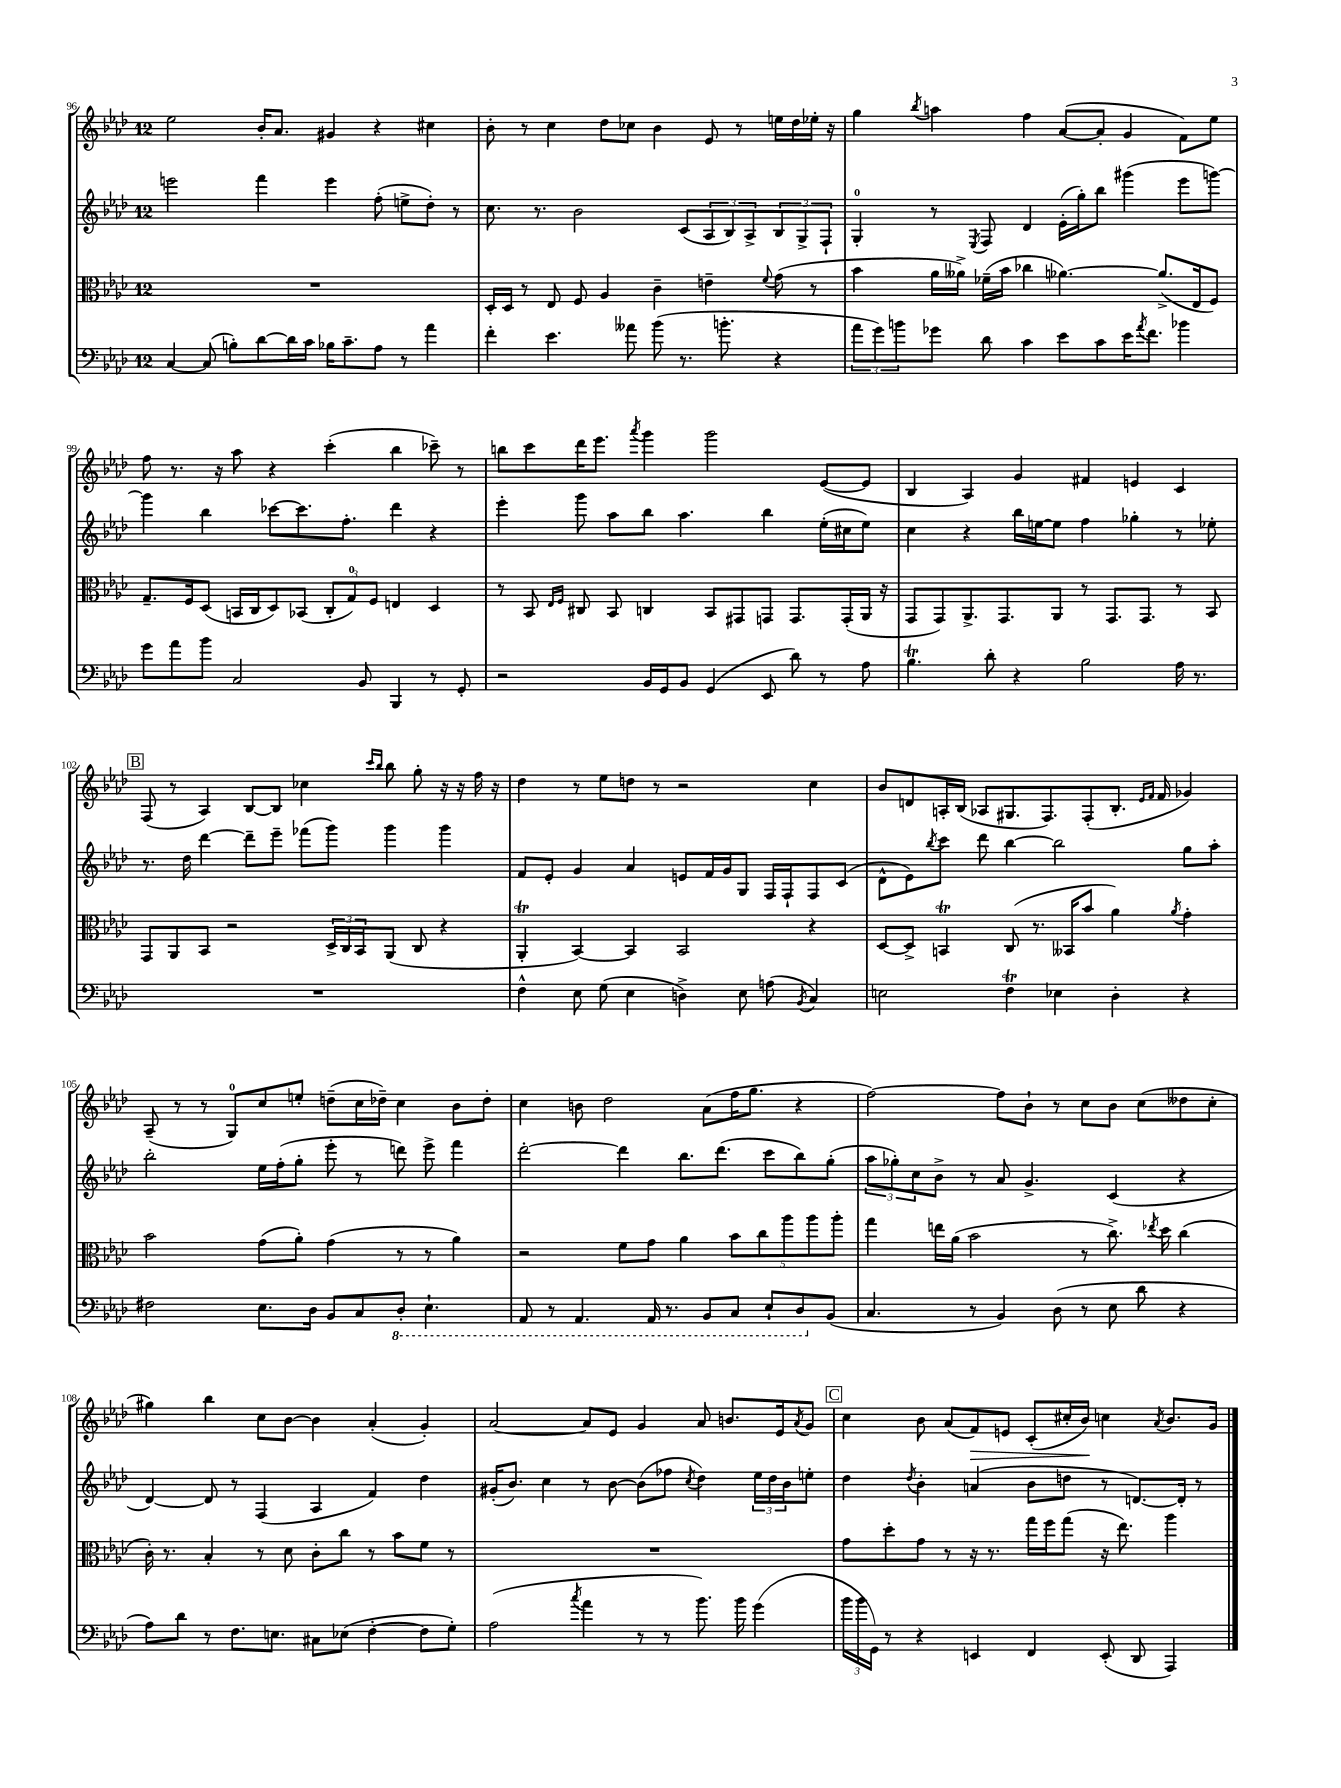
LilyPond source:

<<
\new StaffGroup <<
\new Staff = "s0" {
    \clef treble \key aes \major \once \override Staff.TimeSignature.style = #'single-digit \time 12/8
    ees''2 bes'16-. aes'8. gis'4 r4 cis''4 |
    bes'8-. r8 c''4 des''8 ces''8 bes'4 ees'8 r8 e''16 des''16 ees''16-. r16 |
    g''4 \acciaccatura { bes''8 } a''4 f''4 aes'8~( aes'8-. g'4 f'8) ees''8 |
    f''8 r8. r16 aes''8 r4 c'''4-.( bes''4 ces'''8--) r8 |
    b''8 c'''8 des'''16 ees'''8. \acciaccatura { aes'''8 } g'''4 g'''2 ees'8~( ees'8 |
    bes4 aes4) g'4 fis'4 e'4 c'4 |
    \mark \markup { \box "B" } f8( r8 aes4) bes8~ bes8 ces''4 \grace { c'''16 bes''16 } bes''8 g''8-. r16 r16 f''16 r16 |
    des''4 r8 ees''8 d''8 r8 r2 c''4 |
    bes'8 d'8 a16-. bes16( aes8 gis8. f8.) f8-.( bes8.-. \grace { ees'16 f'16 } f'16 ges'4) |
    aes8--( r8 r8 g8-0) c''8 e''8-. d''8--( c''16 des''16--) c''4 bes'8 des''8-. |
    c''4 b'8 des''2 aes'8( f''16 g''8. r4 |
    f''2~) f''8 bes'8-! r8 c''8 bes'8 c''8( deses''8 c''8-. |
    gis''4) bes''4 c''8 bes'8~ bes'4 aes'4-.( g'4-.) |
    aes'2~ aes'8 ees'8 g'4 aes'8 b'8. ees'16 \acciaccatura { aes'8 } g'8 |
    \mark \markup { \box "C" } c''4 bes'8 aes'8( f'8\>) e'8 c'8-.( cis''16-. bes'16\!) c''4 \acciaccatura { aes'8 } bes'8. g'16 \bar "|." |
}
\new Staff = "s1" {
    \clef treble \key aes \major \once \override Staff.TimeSignature.style = #'single-digit \time 12/8
    e'''2 f'''4 e'''4 f''8-.( e''8-> des''8-.) r8 |
    c''8. r8. bes'2 c'8( \tuplet 3/2 { aes8 bes8) aes8-> } \tuplet 3/2 { bes8 g8-> f8-! } |
    g4-0-. r8 \acciaccatura { ees8 } f8 des'4 ees'16-.( g''16-.) bes''8 gis'''4( ees'''8 g'''8~) |
    g'''4 bes''4 ces'''8~ ces'''8. f''8.-. des'''4 r4 |
    ees'''4-. g'''8 aes''8 bes''8 aes''4. bes''4 ees''16-.( cis''16 ees''8) |
    c''4 r4 bes''16 e''16~ e''8 f''4 ges''4-. r8 ees''8-. |
    \mark \markup { \box "B" } r8. des''16 des'''4~ des'''8-- ees'''8-- fes'''8( g'''8) g'''4 g'''4 |
    f'8 ees'8-. g'4 aes'4 e'8 f'16 g'16 g8 f16 f16-! f8 c'8( |
    des'8-^ ees'8) \acciaccatura { bes''8 } c'''8 des'''8 bes''4~ bes''2 g''8 aes''8-. |
    bes''2-. ees''16 f''16-.( g''8-. ees'''8-. r8 d'''8) ees'''8-> f'''4 |
    des'''2~-. des'''4 bes''8. des'''8.( c'''8 bes''8) g''8-.( |
    \tuplet 3/2 { aes''8 ges''8-.) c''8 } bes'8-> r8 aes'8 g'4.-> c'4( r4 |
    des'4~) des'8 r8 f4( aes4 f'4) des''4 |
    gis'16-.( bes'8.) c''4 r8 bes'8~ bes'8( fes''8 \acciaccatura { c''8 } des''4) \tuplet 3/2 { ees''16 des''16 bes'16 } e''8-. |
    \mark \markup { \box "C" } des''4 \acciaccatura { des''8 } bes'4-. a'4( bes'8 d''8 r8 d'8.~) d'16-. r8 \bar "|." |
}
\new Staff = "s2" {
    \clef alto \key aes \major \once \override Staff.TimeSignature.style = #'single-digit \time 12/8
    R1. |
    des16-. des16 r8 ees8 f8 aes4 c'4-- e'4-- \appoggiatura { f'8 } g'8( r8 |
    bes'4 aes'16 aeses'16->) fes'16--( bes'16 ces''4 aes'4.~) aes'8.->( ees16 f8) |
    g8.-- f16 des8( b,16 c16 des8) bes,8( \tuplet 3/2 { c8-. g8-0) f8 } e4 des4 |
    r8 bes,8 \grace { ees16 f16 } cis8 bes,8 c4 bes,8 gis,8 g,8 g,8. g,16-.( aes,16 r16 |
    g,8 g,8) aes,8.-> g,8. aes,8 r8 g,8. g,8. r8 bes,8 |
    \mark \markup { \box "B" } g,8 aes,8 bes,8 r2 \tuplet 3/2 { des16-> c16 bes,16 } aes,8( c8 r4 |
    aes,4-.\trill bes,4~) bes,4 bes,2 r4 |
    des8~ des8-> b,4\trill c8( r8. beses,16 bes'8 aes'4) \acciaccatura { aes'8 } g'4-. |
    bes'2 g'8( aes'8-.) g'4( r8 r8 aes'4) |
    r2 f'8 g'8 aes'4 \tuplet 5/4 { bes'8 c''8 aes''8 aes''8 aes''8-. } |
    g''4 e''16 aes'16( bes'2 r8 c''8.->) \acciaccatura { ees''8 } des''16 c''4( |
    c'16-.) r8. bes4-. r8 des'8 c'8-. c''8 r8 bes'8 f'8 r8 |
    R1. |
    \mark \markup { \box "C" } g'8 des''8-. g'8 r8 r16 r8. g''16 f''16 g''8( r16 ees''8.) aes''4 \bar "|." |
}
\new Staff = "s3" {
    \clef bass \key aes \major \once \override Staff.TimeSignature.style = #'single-digit \time 12/8
    c4~ c8( b8-.) des'8~ des'16 c'16 bes16 c'8.-- aes8 r8 aes'4 |
    f'4-. ees'4. aeses'8 bes'8( r8. b'8.-. r4 |
    \tuplet 3/2 { aes'8 g'8) b'8 } ges'8 des'8 c'4 ees'8 c'8 ees'16 \acciaccatura { aes'8 } f'8. bes'4 |
    g'8 aes'8 bes'8 c2 bes,8 bes,,4 r8 g,8-. |
    r2 bes,16 g,16 bes,8 g,4( ees,8 des'8) r8 aes8 |
    bes4.\trill des'8-. r4 bes2 aes16 r8. |
    \mark \markup { \box "B" } R1. |
    f4-^ ees8 g8( ees4 d4->) ees8 a8( \acciaccatura { bes,8 } c4) |
    e2 f4\trill ees4 des4-. r4 |
    fis2 ees8. des16 bes,8 c8 \ottava #-1 des,8-. ees,4.-! |
    aes,,8 r8 aes,,4. aes,,16 r8. bes,,8 c,8 ees,8-! des,8 \ottava #0 bes,8( |
    c4. r8 bes,4) des8( r8 ees8 des'8 r4 |
    aes8) des'8 r8 f8. e8. cis8 ees8( f4~-. f8 g8-.) |
    aes2( \acciaccatura { c''8 } aes'4 r8 r8 bes'8.) bes'16 g'4( |
    \mark \markup { \box "C" } \tuplet 3/2 { bes'16 bes'16 g,16) } r8 r4 e,4 f,4 e,8-.( des,8 aes,,4) \bar "|." |
}
>>
>>
\layout { \context { \Score currentBarNumber = #96 } }
